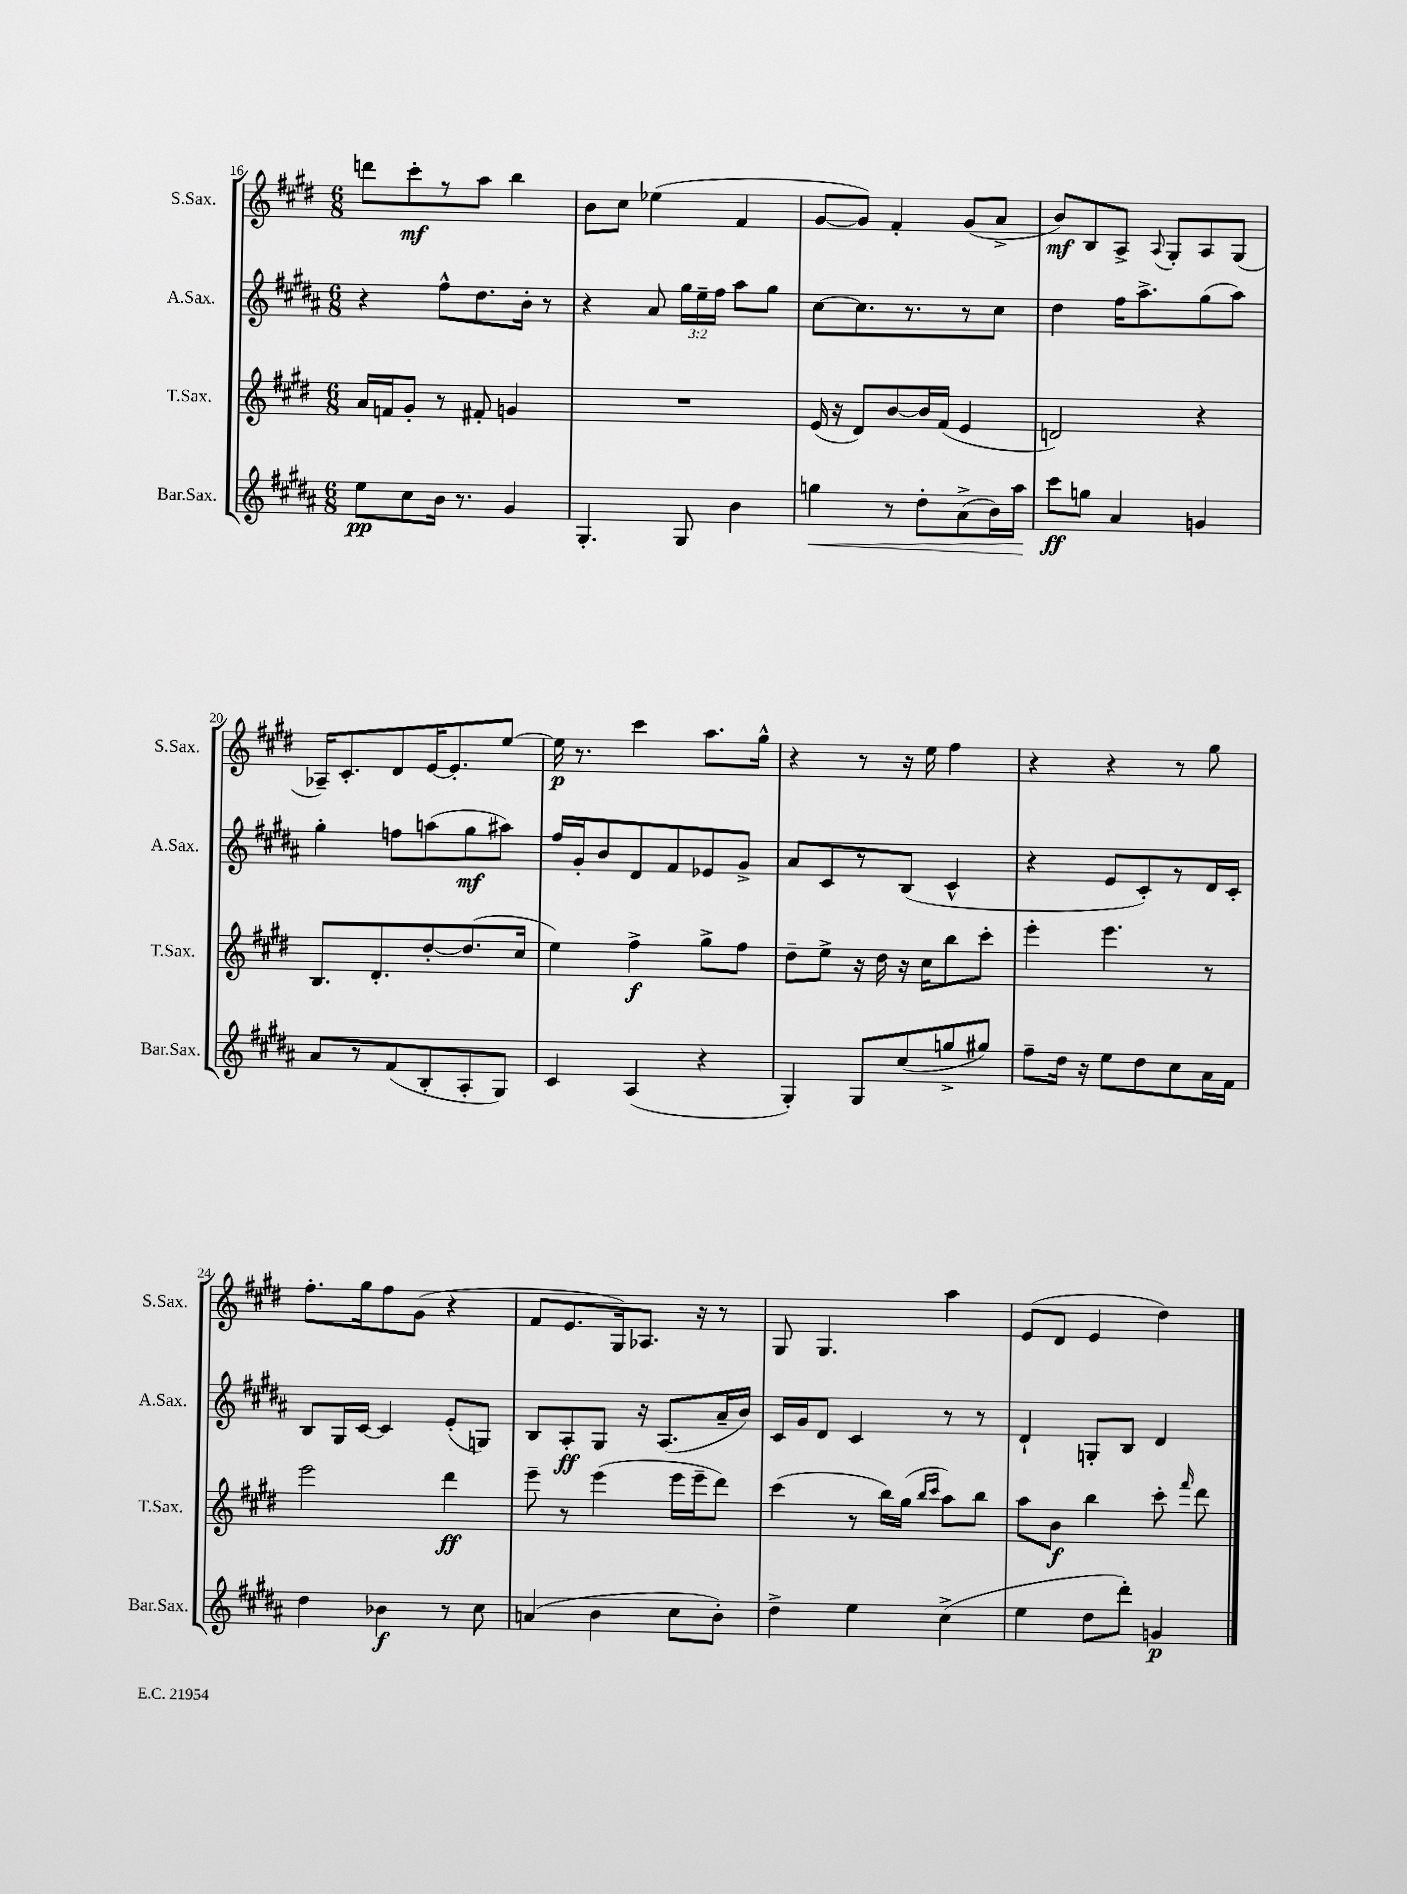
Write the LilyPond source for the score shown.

<<
\new StaffGroup <<
\new Staff = "s0" \with { instrumentName = "S.Sax." shortInstrumentName = "S.Sax." } {
    \clef treble \key e \major \numericTimeSignature \time 6/8
    \autoBeamOff d'''8[ cis'''8-.\mf r8 a''8] b''4 |
    b'8[ cis''8] ees''4( fis'4 |
    gis'8[~ gis'8]) fis'4-. gis'8[( a'8]-> |
    b'8[\mf) b8 a8]-> \appoggiatura { a8 } gis8[-. a8 gis8]( |
    aes16[--) cis'8.-. dis'8 e'16~ e'8.-. e''8]~ |
    e''16\p r8. cis'''4 a''8.[ gis''16]-^ |
    r4 r8 r16 e''16 fis''4 |
    r4 r4 r8 gis''8 |
    fis''8.[-. gis''16 fis''8 gis'8]( r4 |
    fis'8[ e'8. gis16) aes8.] r16 r8 |
    gis8 gis4. a''4 |
    e'8[( dis'8] e'4 dis''4) \bar "|." |
}
\new Staff = "s1" \with { instrumentName = "A.Sax." shortInstrumentName = "A.Sax." } {
    \clef treble \key b \major \numericTimeSignature \time 6/8 \override Staff.TupletNumber.text = #tuplet-number::calc-fraction-text
    \autoBeamOff r4 fis''8[-^ dis''8. b'16]-. r8 |
    r4 ais'8 \tuplet 3/2 { gis''16[ e''16-- fis''16] } ais''8[ gis''8] |
    cis''8[~ cis''8. r8. r8 cis''8] |
    dis''4 fis''16[ ais''8.-> gis''8( ais''8]) |
    gis''4-. f''8[ a''8( gis''8\mf ais''8]) |
    fis''16[ gis'16-. b'8 dis'8 fis'8 ees'8 gis'8]-> |
    ais'8[ cis'8 r8 b8]( cis'4-^ |
    r4 e'8[ cis'8-.) r8 dis'16 cis'16]-. |
    b8[ gis16 cis'16]~ cis'4 e'8[-.( g8]) |
    b8[ ais8-.\ff gis8] r16 ais8.[( ais'16-- b'16]) |
    cis'16[ gis'16 dis'8] cis'4 r8 r8 |
    dis'4-! g8[-. b8] dis'4 \bar "|." |
}
\new Staff = "s2" \with { instrumentName = "T.Sax." shortInstrumentName = "T.Sax." } {
    \clef treble \key e \major \numericTimeSignature \time 6/8
    \autoBeamOff a'16[ f'16 gis'8]-. r8 fis'8-. g'4 |
    R2. |
    e'16( r16 dis'8[) b'8~ b'16 fis'16]( e'4 |
    d'2) r4 |
    b8.[ dis'8.-. dis''8~-. dis''8.( cis''16] |
    e''4) fis''4->\f gis''8[-> fis''8] |
    dis''8[-- e''8]-> r16 dis''16 r16 cis''16[ b''8 cis'''8]-. |
    e'''4-. e'''4. r8 |
    e'''2 dis'''4\ff |
    e'''8-- r8 e'''4( e'''16[ e'''16-- dis'''8]) |
    cis'''4( r8 b''16[) gis''16]( \grace { b''16[ cis'''16] } a''8[) b''8] |
    a''8[ b'8]\f b''4 cis'''8-. \grace { fis'''16 } dis'''8 \bar "|." |
}
\new Staff = "s3" \with { instrumentName = "Bar.Sax." shortInstrumentName = "Bar.Sax." } {
    \clef treble \key b \major \numericTimeSignature \time 6/8
    \autoBeamOff e''8[\pp cis''8 b'16] r8. gis'4 |
    gis4.-. gis8 b'4 |
    g''4\< r8 dis''8[-. ais'8->( b'16) ais''16]\! |
    cis'''8[\ff g''8] ais'4 g'4 |
    ais'8[ r8 fis'8( b8-. ais8-. gis8]) |
    cis'4 ais4( r4 |
    gis4-.) gis8[ cis''8( g''8-> gis''8]) |
    fis''8[-- dis''16] r16 e''8[ dis''8 cis''8 ais'16 fis'16] |
    dis''4 bes'4\f r8 cis''8 |
    a'4( b'4 cis''8[ b'8]-.) |
    dis''4-> e''4 cis''4->( |
    e''4 dis''8[ dis'''8]-.) g'4\p \bar "|." |
}
>>
>>
\layout { \context { \Score currentBarNumber = #16 } }
